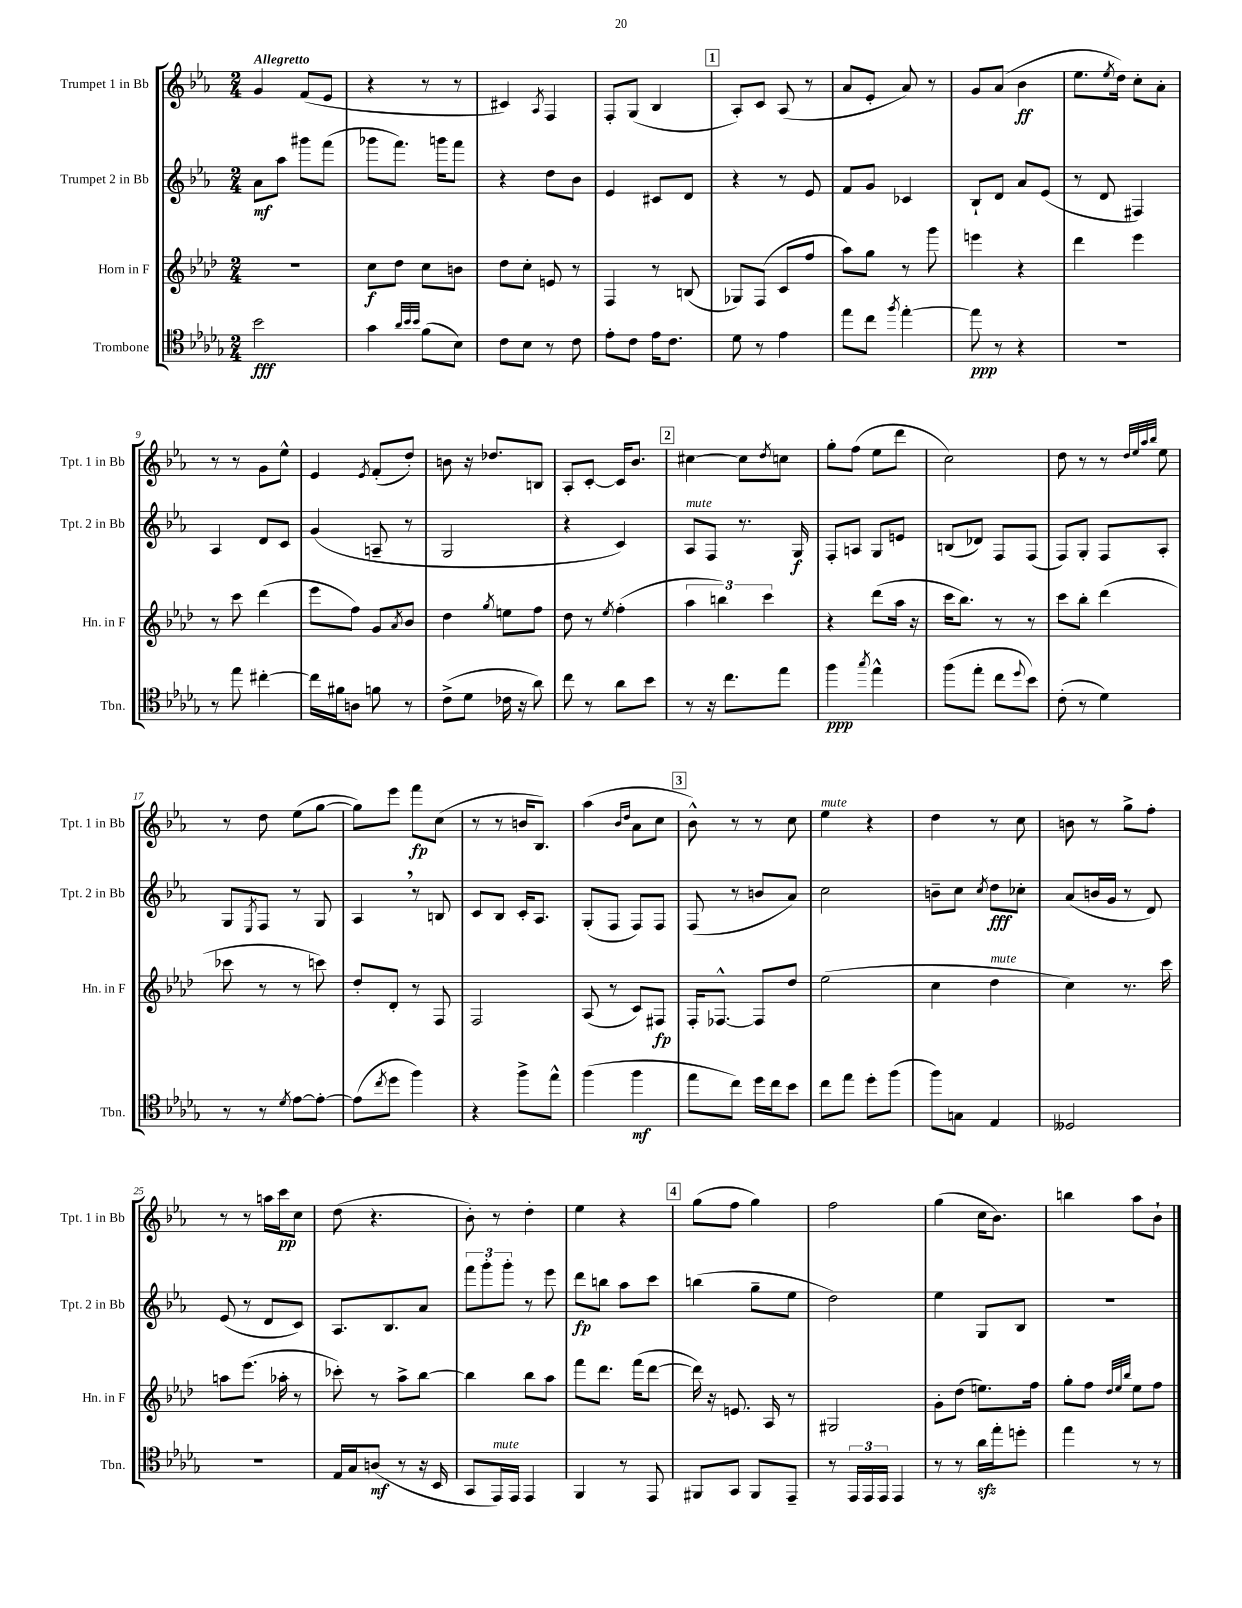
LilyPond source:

<<
\new StaffGroup <<
\new Staff = "s0" \with { instrumentName = "Trumpet 1 in Bb" shortInstrumentName = "Tpt. 1 in Bb" } {
    \clef treble \key ees \major \numericTimeSignature \time 2/4 \tempo "Allegretto"
    g'4 f'8( ees'8 |
    r4 r8 r8 |
    cis'4) \acciaccatura { aes8 } f4 |
    f8-. g8( bes4 |
    \mark \markup { \box "1" } aes8-.) c'8 aes8( r8 |
    aes'8 ees'8-. aes'8) r8 |
    g'8 aes'8( bes'4\ff |
    ees''8. \acciaccatura { ees''8 } d''16) c''8-. aes'8-. |
    r8 r8 g'8 ees''8-^ |
    ees'4 \acciaccatura { ees'8 } f'8-.( d''8-.) |
    b'8 r16 des''8. b8 |
    aes8-. c'8~-. c'16 bes'8. |
    \mark \markup { \box "2" } cis''4~ cis''8 \acciaccatura { d''8 } c''8 |
    g''8-. f''8( ees''8 d'''8 |
    c''2) |
    d''8 r8 r8 \grace { d''32 ees''32 aes''32 bes''32 } ees''8 |
    r8 d''8 ees''8( g''8~ |
    g''8) ees'''8 f'''8\fp c''8( |
    r8 r8 b'16 bes8.) |
    aes''4( \grace { bes'16 d''16 } aes'8 c''8 |
    \mark \markup { \box "3" } bes'8-^) r8 r8 c''8 |
    ees''4^\markup { \italic "mute" } r4 |
    d''4 r8 c''8 |
    b'8 r8 g''8-> f''8-. |
    r8 r8 a''16 c'''16\pp c''8 |
    d''8( r4. |
    bes'8-.) r8 d''4-. |
    ees''4 r4 |
    \mark \markup { \box "4" } g''8( f''8 g''4) |
    f''2 |
    g''4( c''16 bes'8.) |
    b''4 aes''8 bes'8-! \bar "|." |
}
\new Staff = "s1" \with { instrumentName = "Trumpet 2 in Bb" shortInstrumentName = "Tpt. 2 in Bb" } {
    \clef treble \key ees \major \numericTimeSignature \time 2/4
    aes'8\mf aes''8 gis'''8 f'''8( |
    ges'''8 f'''8.) g'''16 f'''8 |
    r4 d''8 bes'8 |
    ees'4 cis'8 d'8 |
    \mark \markup { \box "1" } r4 r8 ees'8 |
    f'8 g'8 ces'4 |
    bes8-! d'8 aes'8 ees'8( |
    r8 d'8 fis4) |
    aes4 d'8 c'8 |
    g'4( a8-- r8 |
    g2 |
    r4 c'4) |
    \mark \markup { \box "2" } aes8^\markup { \italic "mute" } f8 r8. g16\f |
    f8-. a8 g8 e'8 |
    b8( des'8) f8 f8( |
    f8) g8-. f8 aes8-. |
    g8 \acciaccatura { ees8 } f8 r8 g8 |
    aes4 \breathe r8 b8 |
    c'8 bes8 c'16-. aes8. |
    g8-.( f8 f8) f8 |
    \mark \markup { \box "3" } f8( r8 b'8 aes'8) |
    c''2 |
    b'8-- c''8 \acciaccatura { c''8 } d''8\fff ces''8-. |
    aes'8( b'16 g'16 r8 d'8) |
    ees'8( r8 d'8 c'8) |
    aes8. bes8. aes'8 |
    \tuplet 3/2 { f'''8 g'''8-. g'''8-. } r8 ees'''8 |
    d'''8\fp b''8 aes''8 c'''8 |
    \mark \markup { \box "4" } b''4( g''8-- ees''8 |
    d''2) |
    ees''4 g8 bes8 |
    R2 \bar "|." |
}
\new Staff = "s2" \with { instrumentName = "Horn in F" shortInstrumentName = "Hn. in F" } {
    \clef treble \key aes \major \numericTimeSignature \time 2/4
    R2 |
    c''8\f des''8 c''8 b'8 |
    des''8 c''8-. e'8 r8 |
    f4 r8 b8( |
    \mark \markup { \box "1" } ges8) f8( c'8 f''8 |
    aes''8) g''8 r8 g'''8 |
    e'''4 r4 |
    des'''4 ees'''4 |
    r8 c'''8 des'''4( |
    ees'''8 f''8) g'8 \acciaccatura { aes'8 } bes'8 |
    des''4 \acciaccatura { g''8 } e''8 f''8 |
    des''8 r8 \acciaccatura { ees''8 } f''4-.( |
    \mark \markup { \box "2" } \tuplet 3/2 { aes''4 b''4) c'''4 } |
    r4 des'''8( aes''16 r16 |
    c'''16 bes''8.) r8 r8 |
    c'''8 bes''8-. des'''4( |
    ces'''8 r8 r8 c'''8) |
    des''8-. des'8-. r8 f8 |
    f2 |
    aes8( r8 c'8) fis8\fp |
    \mark \markup { \box "3" } f16-. fes8.~-^ fes8 des''8 |
    ees''2( |
    c''4 des''4^\markup { \italic "mute" } |
    c''4) r8. c'''16 |
    a''8 ees'''8.( aes''16-. r8 |
    ces'''8-.) r8 aes''8-> bes''8~ |
    bes''4 bes''8 aes''8 |
    f'''8 des'''8. f'''16( des'''8~ |
    \mark \markup { \box "4" } des'''16) r16 e'8. aes16 r8 |
    gis2 |
    g'8-. des''8( e''8.) f''16 |
    g''8-. f''8 \grace { des''32 ees''32 bes''32 } ees''8 f''8 \bar "|." |
}
\new Staff = "s3" \with { instrumentName = "Trombone" shortInstrumentName = "Tbn." } {
    \clef tenor \key des \major \numericTimeSignature \time 2/4
    bes'2\fff |
    ges'4 \grace { aes'32 bes'32 bes'32 } f'8( bes8) |
    c'8 bes8 r8 c'8 |
    ees'8-. c'8 ees'16 c'8. |
    \mark \markup { \box "1" } des'8 r8 ees'4 |
    ees''8 c''8 \acciaccatura { f''8 } ees''4~-. |
    ees''8\ppp r8 r4 |
    r2 |
    r8 ees''8 cis''4~-. |
    cis''16 fis'16 a8 f'8 r8 |
    c'8->( des'8 ces'16 r16 aes'8) |
    c''8 r8 aes'8 bes'8 |
    \mark \markup { \box "2" } r8 r16 c''8. ees''8 |
    f''4\ppp \acciaccatura { ges''8 } ees''4-^ |
    f''8( ees''8-. c''8 \appoggiatura { des''8 } bes'8) |
    c'8-.( r8 des'4) |
    r8 r8 \acciaccatura { des'8 } ees'8~ ees'8~-. |
    ees'8( \acciaccatura { c''8 } des''8 f''4) |
    r4 f''8-> ees''8-^ |
    f''4( f''4\mf |
    \mark \markup { \box "3" } ees''8 c''8) des''16 c''16 bes'8 |
    c''8 ees''8 des''8-. f''8( |
    f''8) g8 ees4 |
    deses2 |
    R2 |
    ees16 ges16 a8\mf( r8 r16 bes,16 |
    ges,8 ees,16^\markup { \italic "mute" }) ees,16 ees,4 |
    f,4 r8 ees,8 |
    \mark \markup { \box "4" } fis,8 ges,8 fis,8 ees,8-- |
    r8 \tuplet 3/2 { ees,16 ees,16 ees,16 } ees,4 |
    r8 r8 aes'16\sfz ees''16-. d''8-. |
    ees''4 r8 r8 \bar "|." |
}
>>
>>
